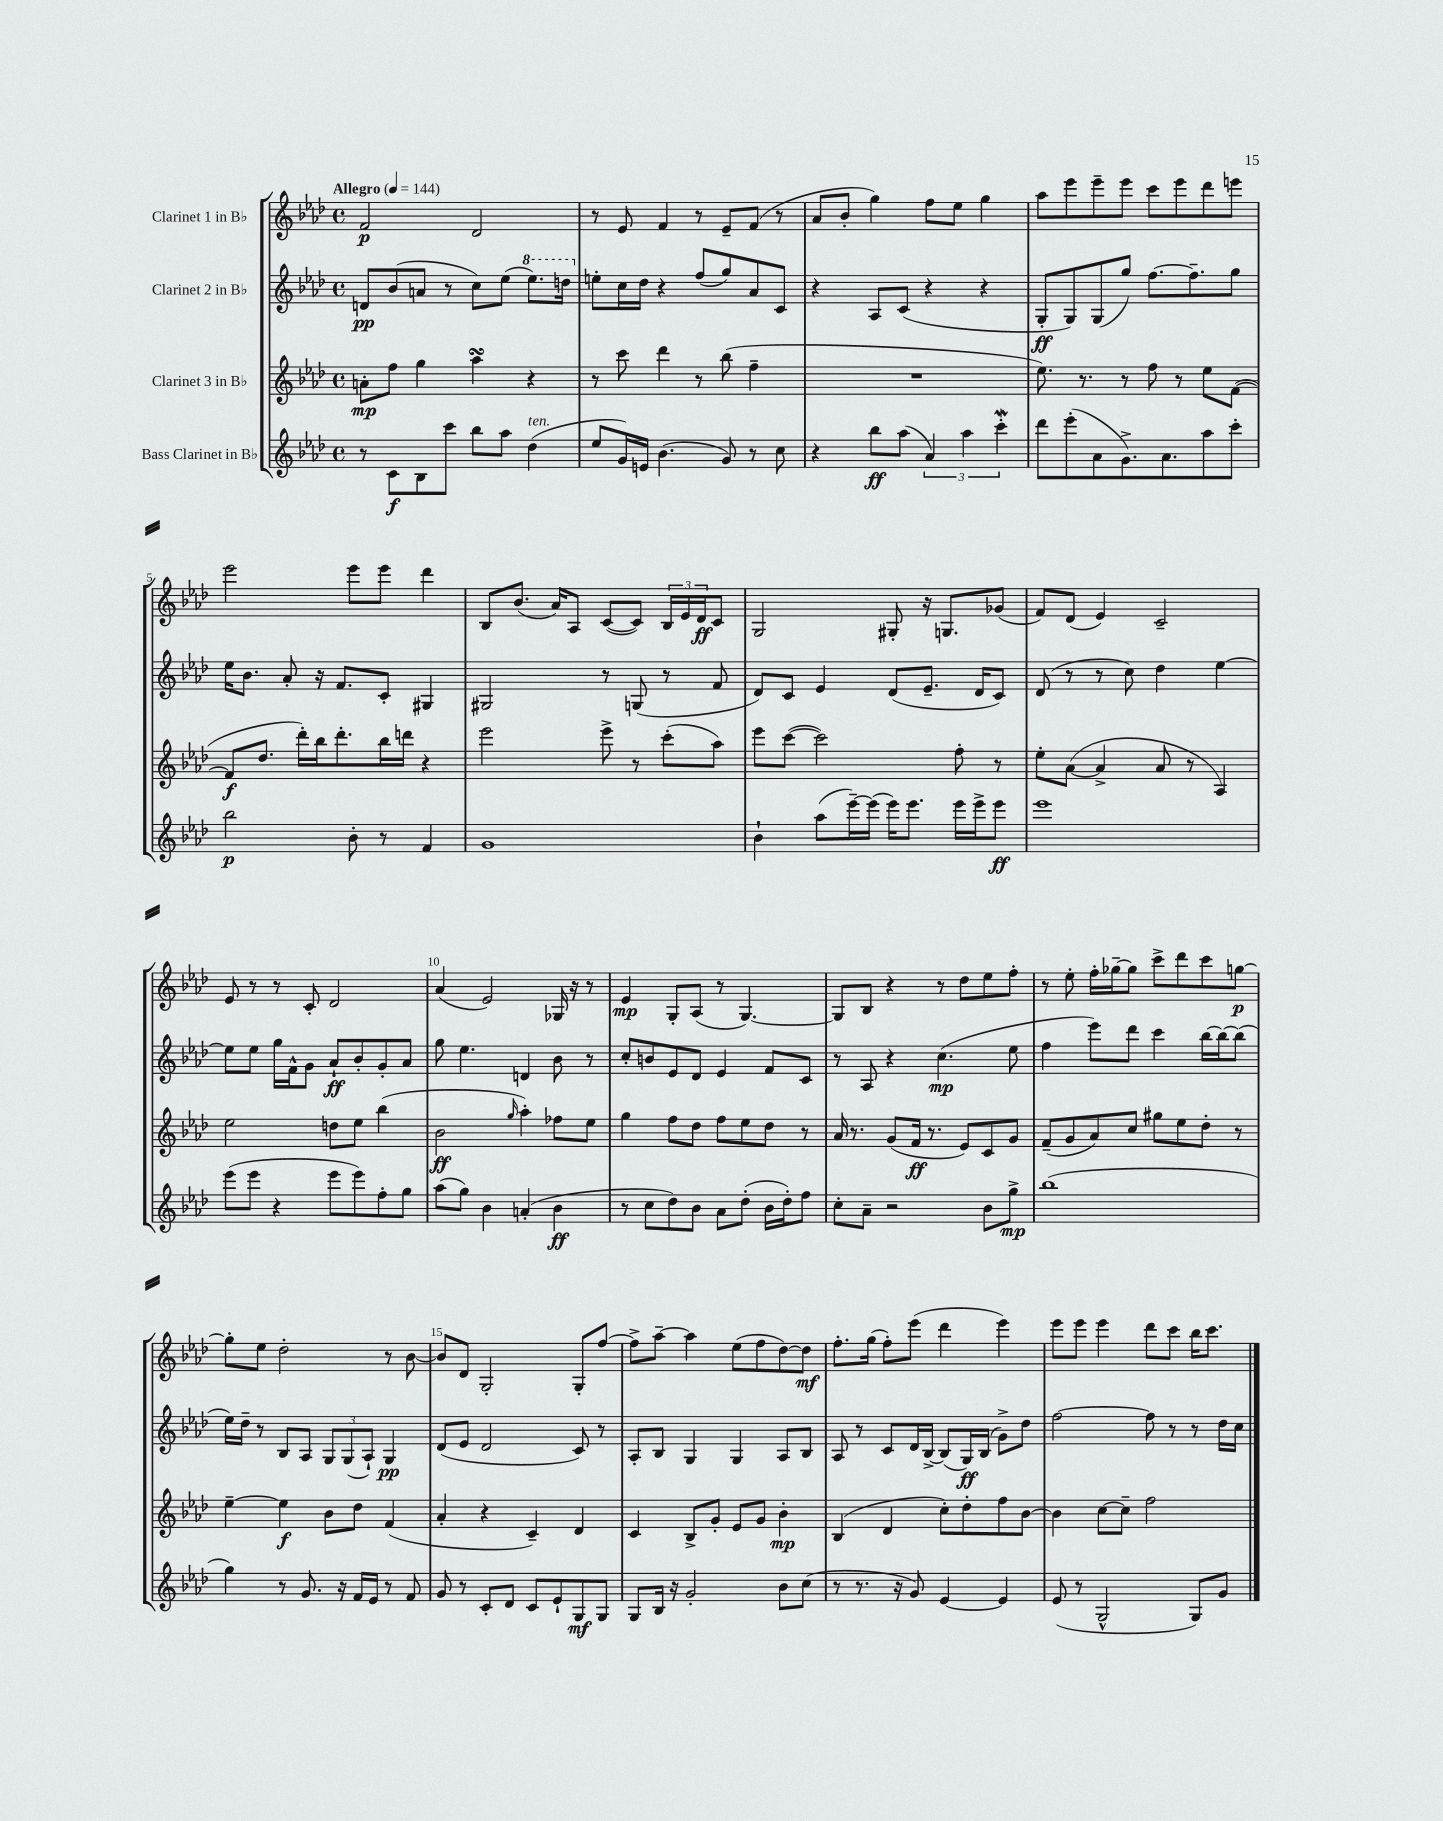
<<
\new StaffGroup <<
\new Staff = "s0" \with { instrumentName = "Clarinet 1 in Bb" } {
    \clef treble \key aes \major \defaultTimeSignature \time 4/4 \tempo "Allegro" 4 = 144
    f'2\p des'2 |
    r8 ees'8 f'4 r8 ees'8-- f'8( r8 |
    aes'8 bes'8-. g''4) f''8 ees''8 g''4 |
    aes''8 ees'''8 ees'''8-- ees'''8 c'''8 ees'''8 des'''8 e'''8 |
    ees'''2 ees'''8 ees'''8 des'''4 |
    bes8 bes'8.( aes'16) aes8 c'8~( c'8) \tuplet 3/2 { bes16 ees'16 des'16\ff } c'8 |
    g2 gis8-. r16 g8. ges'8( |
    f'8) des'8( ees'4) c'2-- |
    ees'8 r8 r8 c'8-. des'2 |
    aes'4( ees'2) ges16 r16 r8 |
    ees'4\mp g8-. aes8( r8 g4.~) |
    g8 bes8 r4 r8 des''8 ees''8 f''8-. |
    r8 ees''8-. f''16-. ges''16~-- ges''8 c'''8-> des'''8 c'''8 g''8~\p |
    g''8-. ees''8 des''2-. r8 bes'8~ |
    bes'8 des'8 g2-. g8-. f''8~ |
    f''8-> aes''8~-- aes''4 ees''8( f''8 des''8~) des''8\mf |
    f''8.-. g''16( f''8-.) ees'''8( des'''4 ees'''4) |
    ees'''8 ees'''8 ees'''4 des'''8 c'''8 bes''16 c'''8. \bar "|." |
}
\new Staff = "s1" \with { instrumentName = "Clarinet 2 in Bb" } {
    \clef treble \key aes \major \defaultTimeSignature \time 4/4
    d'8\pp bes'8( a'8 r8 c''8) ees''8( \ottava #1 ees'''8.) d'''16 \ottava #0 |
    e''8-. c''16 des''16 r4 f''8( g''8) aes'8 c'8 |
    r4 aes8 c'8( r4 r4 |
    g8-.\ff g8) g8( g''8) f''8.~ f''8.-- g''8 |
    ees''16 bes'8. aes'8-. r16 f'8. c'8-. gis4 |
    gis2 r8 g8( r8 f'8 |
    des'8) c'8 ees'4 des'8( ees'8.-- des'16 c'8) |
    des'8( r8 r8 c''8) des''4 ees''4~ |
    ees''8 ees''8 g''16 f'16-^ g'8 aes'8-!\ff bes'8-. g'8-. aes'8 |
    g''8 ees''4. d'4 bes'8 r8 |
    c''8-. b'8 ees'8 des'8 ees'4 f'8 c'8 |
    r8 aes8 r4 c''4.\mp( ees''8 |
    f''4 ees'''8) des'''8 c'''4 bes''16~ bes''16~ bes''8( |
    ees''16) des''16-- r8 bes8 aes8 \tuplet 3/2 { g8 g8( aes8-!) } g4\pp |
    des'8( ees'8 des'2 c'8) r8 |
    aes8-. bes8 g4 g4 aes8 bes8 |
    aes8 r8 c'8 des'16 bes16~-> bes8( g16\ff) bes16( g'8->) des''8 |
    f''2~ f''8 r8 r8 des''16 c''16 \bar "|." |
}
\new Staff = "s2" \with { instrumentName = "Clarinet 3 in Bb" } {
    \clef treble \key aes \major \defaultTimeSignature \time 4/4
    a'8-.\mp f''8 g''4 aes''4\turn r4 |
    r8 c'''8 des'''4 r8 bes''8( f''4-- |
    R1 |
    ees''8.) r8. r8 f''8 r8 ees''8 f'8~( |
    f'8\f des''8. des'''16-.) bes''16 des'''8.-. bes''16 d'''16 r4 |
    ees'''2 ees'''8-> r8 c'''8-.( aes''8) |
    ees'''8 c'''8~( c'''2) f''8-. r8 |
    ees''8-. aes'8~( aes'4-> aes'8 r8 aes4) |
    ees''2 d''8 ees''8 bes''4( |
    bes'2\ff \grace { g''16 } aes''4-.) fes''8 ees''8 |
    g''4 f''8 des''8 f''8 ees''8 des''8 r8 |
    aes'16 r8. g'8( f'16\ff r8. ees'8) c'8 g'8 |
    f'8--( g'8 aes'8) c''8 gis''8 ees''8 des''8-. r8 |
    ees''4~-- ees''4\f bes'8 des''8 f'4( |
    aes'4-. r4 c'4--) des'4 |
    c'4 bes8-> g'8-. ees'8 g'8 bes'4-.\mp |
    bes4( des'4 c''8-.) des''8-. f''8 bes'8~ |
    bes'4 c''8~ c''8-- f''2 \bar "|." |
}
\new Staff = "s3" \with { instrumentName = "Bass Clarinet in Bb" } {
    \clef treble \key aes \major \defaultTimeSignature \time 4/4
    r8 c'8\f bes8 c'''8 bes''8 aes''8 des''4^\markup { \italic "ten." }( |
    ees''8 g'16) e'16 bes'4.( g'8) r8 c''8 |
    r4 bes''8\ff aes''8( \tuplet 3/2 { aes'4) aes''4 c'''4-.\mordent } |
    des'''8 ees'''8-.( aes'8 g'8.->) aes'8. aes''8 c'''8-. |
    bes''2\p bes'8-. r8 f'4 |
    g'1 |
    bes'4-! aes''8( ees'''16~--) ees'''16( ees'''16) ees'''8. ees'''16 ees'''16-> ees'''8\ff |
    ees'''1 |
    ees'''8( ees'''8 r4 ees'''8 ees'''8) f''8-. g''8 |
    aes''8( g''8) bes'4 a'4-.( bes'4\ff |
    r8 c''8 des''8) bes'8 aes'8 des''8-.( bes'16 des''16-.) f''8 |
    c''8-. aes'8-- r2 bes'8 g''8->\mp |
    bes''1( |
    g''4) r8 g'8. r16 f'16 ees'16 r8 f'8 |
    g'8 r8 c'8-. des'8 c'8 ees'8-! g8\mf g8 |
    g8 bes16 r16 g'2-. bes'8 c''8( |
    r8 r8. r16 g'8) ees'4~ ees'4 |
    ees'8( r8 g2-^ g8) g'8 \bar "|." |
}
>>
>>
\layout { \context { \Score \override BarNumber.break-visibility = ##(#f #t #t) barNumberVisibility = #(every-nth-bar-number-visible 5) } }
